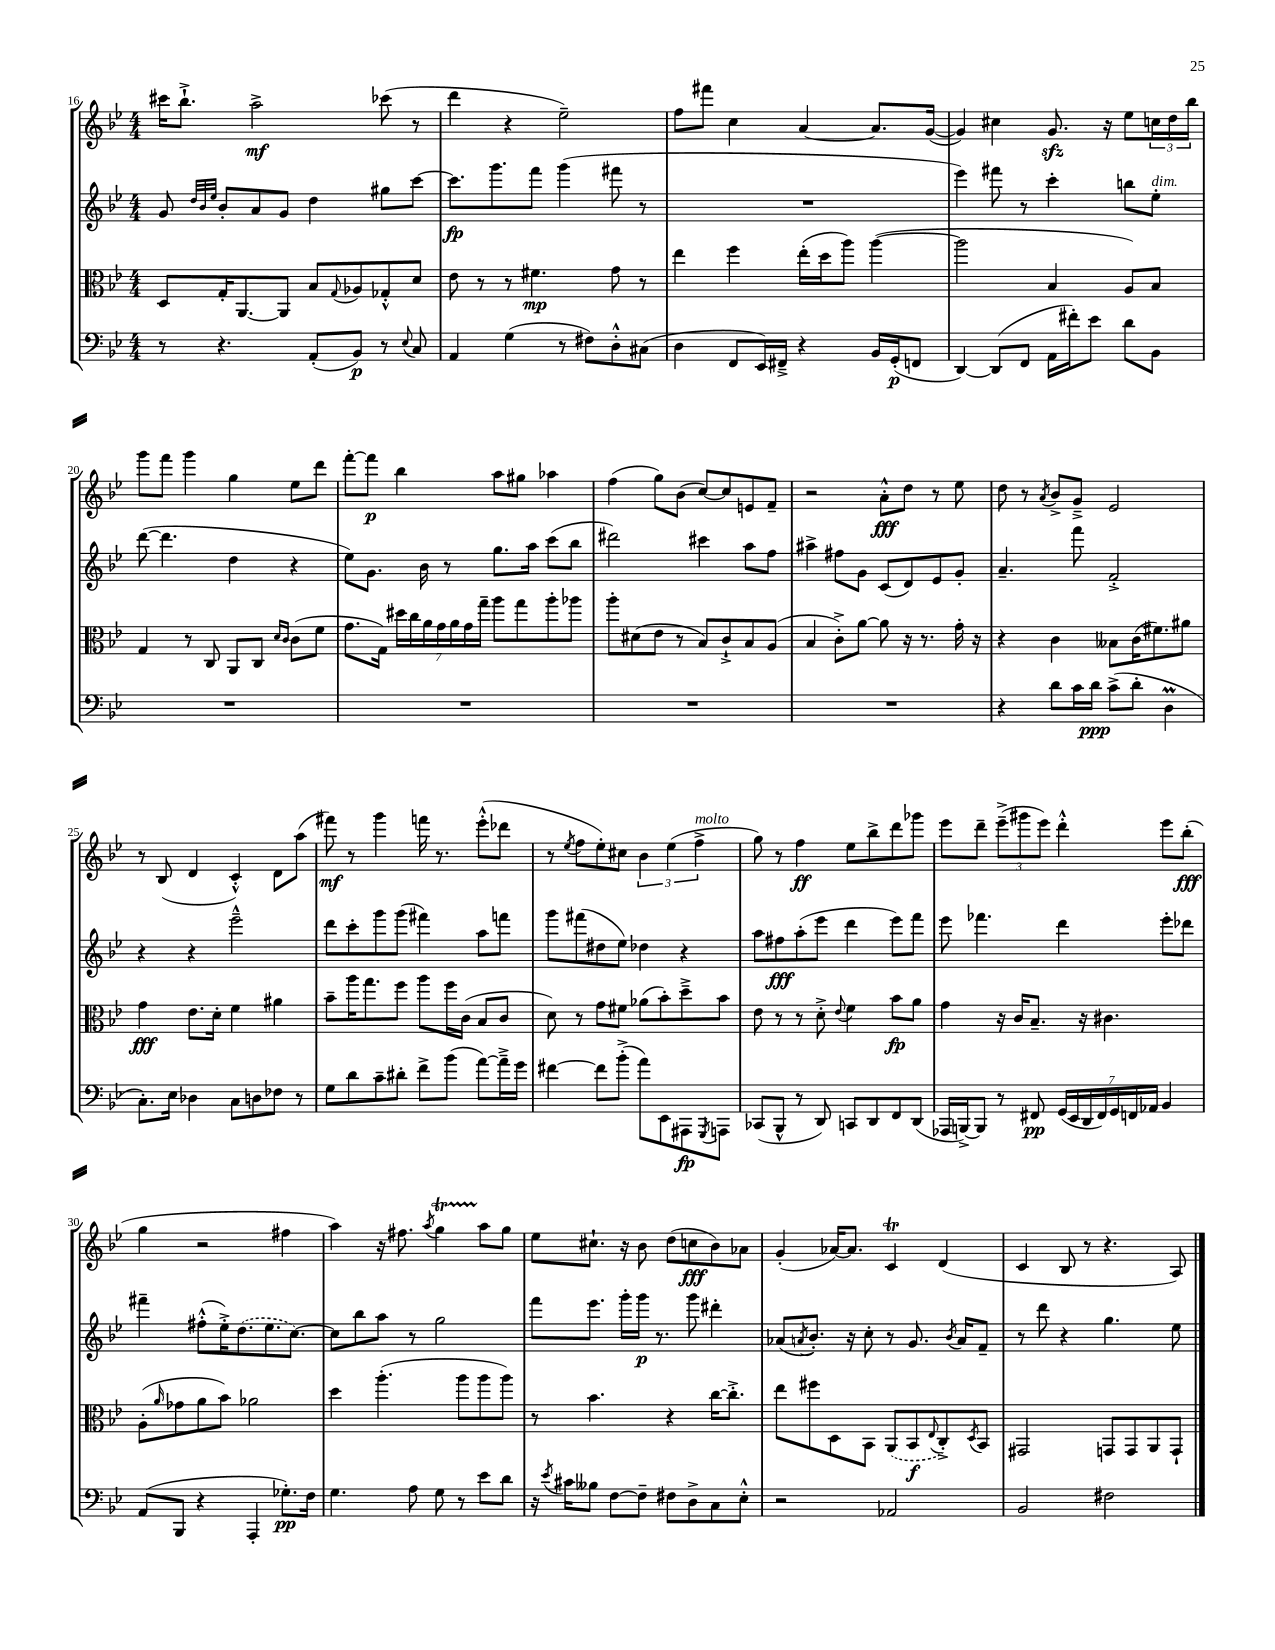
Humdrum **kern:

**kern	**dynam	**kern	**dynam	**kern	**dynam	**kern	**dynam
*part4	*part4	*part3	*part3	*part2	*part2	*part1	*part1
*staff4	*staff4	*staff3	*staff3	*staff2	*staff2	*staff1	*staff1
*clefF4	*	*clefC3	*	*clefG2	*	*clefG2	*
*k[b-e-]	*	*k[b-e-]	*	*k[b-e-]	*	*k[b-e-]	*
*M4/4	*	*M4/4	*	*M4/4	*	*M4/4	*
=16	=16	=16	=16	=16	=16	=16	=16
8r	.	8D/L	.	8g/	.	16ccc#X\KL	.
.	.	.	.	.	.	8.bb-`^\J	.
.	.	.	.	32qqdd/LLL	.	.	.
.	.	.	.	32qqb-/	.	.	.
.	.	.	.	32qqee-/JJJ	.	.	.
4.r	.	16G'/K	.	8b-'/L	.	.	.
.	.	[8.AA/	.	.	.	.	.
.	.	.	.	8a/	.	2aa^\	mf
.	.	8AA/J]	.	8g/J	.	.	.
(8AA'/L	.	8B-/L	.	4dd\	.	.	.
.	.	8qqG/	.	.	.	.	.
8BB-/J)	p	8A-X/	.	.	.	.	.
8r	.	8G-X'^^/	.	8gg#X\L	.	(8ccc-X\	.
8qqE-/	.	.	.	.	.	.	.
8C/	.	8d/J	.	[8ccc\J	.	8r	.
=17	=17	=17	=17	=17	=17	=17	=17
4AA/	.	8e-\	.	8.ccc\L]	fp	4ddd\	.
.	.	8r	.	.	.	.	.
.	.	.	.	8.ggg\	.	.	.
(4G\	.	8r	.	.	.	4r	.
.	.	4.f#X\	mp	8fff\J	.	.	.
8r	.	.	.	(4ggg\	.	2ee-~\)	.
8F#X\L)	.	.	.	.	.	.	.
8D'^^\	.	8g\	.	8fff#X\	.	.	.
(8C#X\J	.	8r	.	8r	.	.	.
=18	=18	=18	=18	=18	=18	=18	=18
4D\	.	4ee-\	.	1r	.	8ff\L	.
.	.	.	.	.	.	8fff#X\J	.
8FF/L	.	4ff\	.	.	.	4cc\	.
16EE-/L)	.	.	.	.	.	.	.
16FF#X~^/JJ	.	.	.	.	.	.	.
4r	.	(16ee-'\LL	.	.	.	[4a/	.
.	.	16dd\J	.	.	.	.	.
.	.	8aa\J)	.	.	.	.	.
16BB-/LL	.	([4aa\	.	.	.	8.a/L]	.
(16GG'/J	p	.	.	.	.	.	.
8FFn/J	.	.	.	.	.	.	.
.	.	.	.	.	.	([16g/Jk	.
=19	=19	=19	=19	=19	=19	=19	=19
[4DD/)	.	2aa\]	.	4eee-\)	.	4g/])	.
(8DD/L]	.	.	.	8fff#X\	.	4cc#X\	.
8FF/J	.	.	.	8r	.	.	.
16AA\LL	.	4B-/	.	4ccc'\	.	8.gzz/	.
16f#X'\J)	.	.	.	.	.	.	.
8e-\J	.	.	.	.	.	.	.
.	.	.	.	.	.	16r	.
8d\L	.	8A/L)	.	8bbn\L	.	8ee-\L	.
!	!	!	!	!LO:TX:a:i:t=dim.	!	!	!
8BB-\J	.	8B-/J	.	8ee-'\J	.	24ccn\L	.
.	.	.	.	.	.	24dd\	.
.	.	.	.	.	.	24bb-\JJ	.
!!LO:LB:g=z
=20	=20	=20	=20	=20	=20	=20	=20
1r	.	4G/	.	([8ddd\	.	8ggg\L	.
.	.	.	.	4.ddd\]	.	8fff\J	.
.	.	8r	.	.	.	4ggg\	.
.	.	8C/	.	.	.	.	.
.	.	8AA/L	.	4dd\	.	4gg\	.
.	.	8C/J	.	.	.	.	.
.	.	16qqd/LL	.	.	.	.	.
.	.	16qqc/JJ	.	.	.	.	.
.	.	(8c\L	.	4r	.	8ee-\L	.
.	.	8f\J	.	.	.	8ddd\J	.
=21	=21	=21	=21	=21	=21	=21	=21
1r	.	8.g\L	.	8ee-\L)	.	[8fff'\L	.
.	.	.	.	8.g\J	.	8fff\J]	p
.	.	16G\Jk)	.	.	.	.	.
.	.	28dd#X\LL	.	.	.	4bb-\	.
.	.	28cc\	.	.	.	.	.
.	.	.	.	16b-\	.	.	.
.	.	28a\	.	.	.	.	.
.	.	28g\	.	.	.	.	.
.	.	.	.	8r	.	.	.
.	.	28a\	.	.	.	.	.
.	.	28g\	.	.	.	.	.
.	.	28gg~\JJ	.	.	.	.	.
.	.	8aa\L	.	8.gg\L	.	8aa\L	.
.	.	8gg\	.	.	.	8gg#X\J	.
.	.	.	.	16aa\Jk	.	.	.
.	.	8aa'\	.	(8ccc\L	.	4aa-X\	.
.	.	8aa-X\J	.	8bb-\J	.	.	.
=22	=22	=22	=22	=22	=22	=22	=22
1r	.	8aa'\L	.	2ddd#X\)	.	(4ff\	.
.	.	(8d#X\	.	.	.	.	.
.	.	8e-\J	.	.	.	8gg\L)	.
.	.	8r	.	.	.	(8b-\J	.
.	.	8B-/L)	.	4ccc#X\	.	[8cc/L)	.
.	.	8c`^/	.	.	.	8cc/]	.
.	.	8B-/	.	8aa\L	.	8en/	.
.	.	(8A/J	.	8ff\J	.	8f~/J	.
=23	=23	=23	=23	=23	=23	=23	=23
1r	.	4B-/	.	4aa#X^\	.	2r	.
.	.	8c'^\L)	.	8ff#X\L	.	.	.
.	.	[8a\J	.	8g\J	.	.	.
.	.	8a\]	.	(8c/L	.	8a'^^\L	fff
.	.	16r	.	8d/)	.	8dd\J	.
.	.	8.r	.	.	.	.	.
.	.	.	.	8e-/	.	8r	.
.	.	16g'\	.	8g'/J	.	8ee-\	.
.	.	16r	.	.	.	.	.
=24	=24	=24	=24	=24	=24	=24	=24
4r	.	4r	.	4.a~/	.	8dd\	.
.	.	.	.	.	.	8r	.
.	.	.	.	.	.	8qa/	.
8d\L	.	4c\	.	.	.	8b-^/L	.
16c\L	.	.	.	8fff\	.	8g~^/J	.
16d\JJ	ppp	.	.	.	.	.	.
(8c^\L	.	8B--X\L	.	2f'^/	.	2e-/	.
8d'\J	.	(16c\K	.	.	.	.	.
.	.	8.f#X\)	.	.	.	.	.
4Dm\	.	.	.	.	.	.	.
.	.	8a#X\J	.	.	.	.	.
!!LO:LB:g=z
=25	=25	=25	=25	=25	=25	=25	=25
8.C'\L)	.	4g\	fff	4r	.	8r	.
.	.	.	.	.	.	(8B-/	.
16E-\Jk	.	.	.	.	.	.	.
4D-X\	.	8.e-\L	.	4r	.	4d/	.
.	.	16d'\Jk	.	.	.	.	.
8C\L	.	4f\	.	2eee-~^^\	.	4c'^^/)	.
8Dn\	.	.	.	.	.	.	.
8F-X\J	.	4a#X\	.	.	.	8d\L	.
8r	.	.	.	.	.	(8aa\J	.
=26	=26	=26	=26	=26	=26	=26	=26
8G\L	.	8b-~\L	.	8ddd\L	.	8fff#X\)	mf
8d\	.	16aa\K	.	8ccc'\	.	8r	.
.	.	8.gg\	.	.	.	.	.
8c~\	.	.	.	8ggg\	.	4ggg\	.
8d#X'\J	.	8ff\J	.	(8ggg\J	.	.	.
8f^\L	.	8aa\L	.	4fff#X\)	.	16fffn\	.
.	.	.	.	.	.	8.r	.
(8b-\J	.	16ff\L	.	.	.	.	.
.	.	(16c\JJ	.	.	.	.	.
[8a\L)	.	8B-/L	.	8aa\L	.	(8eee-'^^\L	.
16a~^\L]	.	8c/J	.	8fffn\J	.	8ddd-X\J	.
16g\JJ	.	.	.	.	.	.	.
=27	=27	=27	=27	=27	=27	=27	=27
[4f#X\	.	8d\)	.	8ggg\L	.	8r	.
.	.	.	.	.	.	8qee-/	.
.	.	8r	.	(8fff#X\	.	8ff\L	.
8f#\L]	.	8g\L	.	8dd#X\	.	8ee-'\)	.
(8b-'^\J	.	8f#X\J	.	8ee-\J)	.	8cc#X\J	.
8a\L)	.	(8a-X\L	.	4dd-X\	.	6b-\	.
8EE-\	.	8b-'\)	.	.	.	.	.
.	.	.	.	.	.	(6ee-\	.
8AAA#X\	fp	8dd~^\	.	4r	.	.	.
!	!	!	!	!	!	!LO:TX:a:i:t=molto	!
.	.	.	.	.	.	6ff^\	.
8qGGG/	.	.	.	.	.	.	.
8AAAn\J	.	8b-\J	.	.	.	.	.
=28	=28	=28	=28	=28	=28	=28	=28
(8CC-X/L	.	8e-\	.	8aa\L	.	8gg\)	.
8BBB-^^/J	.	8r	.	8ff#X\	fff	8r	.
8r	.	8r	.	(8aa'\	.	4ff\	ff
8DD/)	.	8d'^\	.	8eee-\J	.	.	.
.	.	8qqe-/	.	.	.	.	.
8CCn/L	.	4f\	.	4ddd\	.	8ee-\L	.
8DD/	.	.	.	.	.	8bb-^\	.
8FF/	.	8b-\L	fp	8eee-\L)	.	8ddd\	.
(8DD/J	.	8a\J	.	8fff\J	.	8ggg-X\J	.
=29	=29	=29	=29	=29	=29	=29	=29
16AAA-X/LL	.	4g\	.	8eee-\	.	8eee-\L	.
[16BBBn^/J)	.	.	.	.	.	.	.
8BBB/J]	.	.	.	4.fff-X\	.	8ddd~\J	.
8r	.	16r	.	.	.	(12eee-~^\L	.
.	.	16c/KL	.	.	.	.	.
.	.	.	.	.	.	12ggg#X\	.
8FF#X/	pp	8.B-~/J	.	.	.	.	.
.	.	.	.	.	.	12eee-\J)	.
(28GG/LL	.	.	.	4ddd\	.	4ddd'^^\	.
28EE-/	.	.	.	.	.	.	.
.	.	16r	.	.	.	.	.
28DD/	.	.	.	.	.	.	.
28FF#/)	.	.	.	.	.	.	.
.	.	4.c#X\	.	.	.	.	.
28GG/	.	.	.	.	.	.	.
28FFn/	.	.	.	.	.	.	.
28AA-X/JJ	.	.	.	.	.	.	.
4BB-/	.	.	.	8eee-'\L	.	8eee-\L	.
.	.	.	.	8ddd-X\J	.	(8bb-'\J	fff
!!LO:LB:g=z
=30	=30	=30	=30	=30	=30	=30	=30
(8AA/L	.	(8A'\L	.	4fff#X~\	.	4gg\	.
.	.	16qqa/	.	.	.	.	.
8BBB-/J	.	8g-X\	.	.	.	.	.
4r	.	8a\	.	(8ff#X'^^\L	.	2r	.
.	.	8b-\J)	.	16ee-'^\K)	.	.	.
.	.	.	.	(8.dd\	.	.	.
4AAA'/	.	2a-X\	.	.	.	.	.
.	.	.	.	8.ee-\	.	.	.
8.G-X'\L)	pp	.	.	.	.	4ff#X\	.
.	.	.	.	[8.cc\J)	.	.	.
16F\Jk	.	.	.	.	.	.	.
=31	=31	=31	=31	=31	=31	=31	=31
4.G\	.	4dd\	.	8cc\L]	.	4aa\)	.
.	.	.	.	8bb-\	.	.	.
.	.	(4.aa'\	.	8aa\J	.	16r	.
.	.	.	.	.	.	8.ff#X\	.
8A\	.	.	.	8r	.	.	.
.	.	.	.	.	.	8qaa/	.
8G\	.	.	.	2gg\	.	4ggT\	.
8r	.	8aa\L	.	.	.	.	.
8e-\L	.	8aa\	.	.	.	8aa\L	.
8d\J	.	8aa\J)	.	.	.	8gg\J	.
=32	=32	=32	=32	=32	=32	=32	=32
16r	.	8r	.	8fff\L	.	8ee-\L	.
8qe-/	.	.	.	.	.	.	.
16c#X\KL	.	.	.	.	.	.	.
8B--X\J	.	4.b-\	.	8.eee-\J	.	8.cc#X`\J	.
[8F\L	.	.	.	.	.	.	.
.	.	.	.	16ggg'\LL	.	16r	.
8F~\J]	.	.	.	16ggg\JJ	p	8b-\	.
.	.	.	.	8.r	.	.	.
8F#X\L	.	4r	.	.	.	(8dd\L	.
8D^\	.	.	.	8ggg\	.	8ccn\	fff
8C\	.	[16cc\KL	.	4ddd#X'\	.	8b-\)	.
.	.	8.cc'^\J]	.	.	.	.	.
8E-'^^\J	.	.	.	.	.	8a-X\J	.
=33	=33	=33	=33	=33	=33	=33	=33
2r	.	8ee-\L	.	(8a-X/L	.	(4g'/	.
.	.	.	.	8qan/	.	.	.
.	.	8ff#X\	.	8.b-'/J)	.	.	.
.	.	8D\	.	.	.	[16a-X/KL)	.
.	.	.	.	16r	.	8.a-/J]	.
.	.	8BB-\J	.	8cc'\	.	.	.
2AA-X/	.	(8AA/L	.	8r	.	4cT/	.
.	.	8BB-/	f	8.g/	.	.	.
.	.	8qqE-/	.	.	.	.	.
.	.	8C'^/)	.	.	.	(4d/	.
.	.	.	.	8qb-/	.	.	.
.	.	.	.	16a/KL	.	.	.
.	.	8qD/	.	.	.	.	.
.	.	8BB-/J	.	8f~/J	.	.	.
=34	=34	=34	=34	=34	=34	=34	=34
2BB-/	.	2GG#X/	.	8r	.	4c/	.
.	.	.	.	8ddd\	.	.	.
.	.	.	.	4r	.	8B-/	.
.	.	.	.	.	.	8r	.
2F#X\	.	8GGn/L	.	4.gg\	.	4.r	.
.	.	8GG/	.	.	.	.	.
.	.	8AA/	.	.	.	.	.
.	.	8GG`/J	.	8ee-\	.	8A/)	.
==	==	==	==	==	==	==	==
*-	*-	*-	*-	*-	*-	*-	*-
